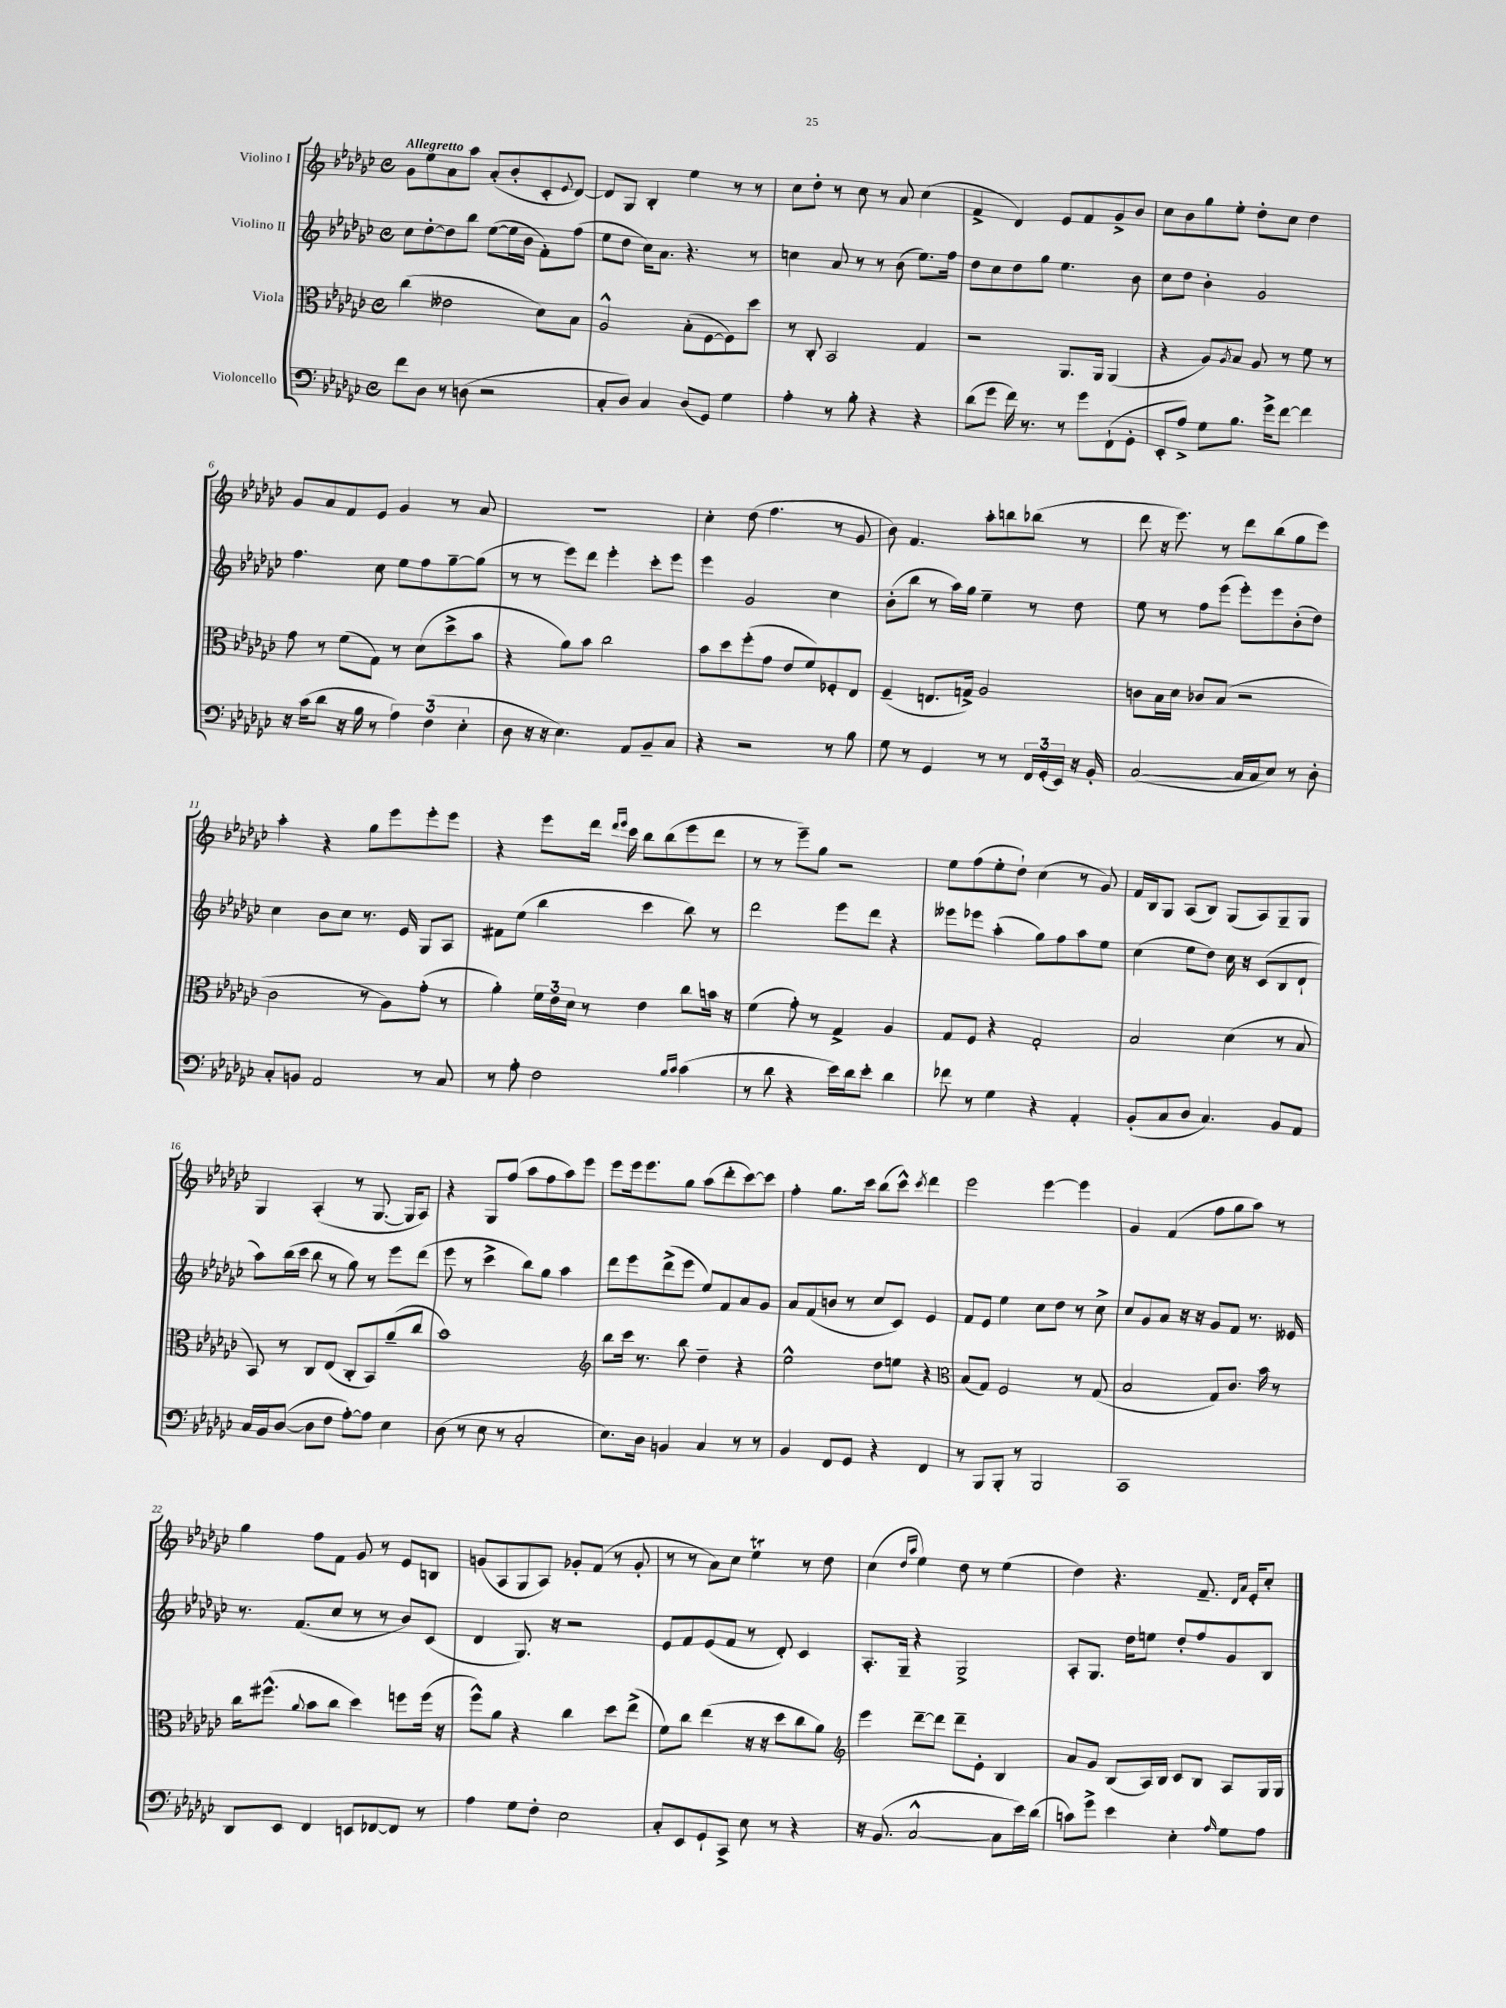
<<
\new StaffGroup <<
\new Staff = "s0" \with { instrumentName = "Violino I" } {
    \clef treble \key ges \major \defaultTimeSignature \time 4/4 \tempo "Allegretto"
    ges'8 ees''8 aes'8 aes''8 aes'8-.( bes'8-. ces'8-. \appoggiatura { ees'8 } des'8~) |
    des'8 ges8 bes4-. ees''4 r8 r8 |
    ces''8 des''8-. r8 ces''8 r8 aes'8 ces''4( |
    f'4-> des'4) ees'8 f'8 ges'8-> bes'8 |
    ces''8 bes'8 ges''8 ees''8-. des''8-. ces''8 des''4 |
    ges'8 aes'8 f'8 ees'8 ges'4 r8 aes'8 |
    R1 |
    ces''4-. des''8( f''4. r8 ges'8 |
    bes'8) f'4. aes''8-. b''8 bes''8( r8 |
    des'''8 r16 ees'''8.) r8 des'''8 bes''8( ges''8 ees'''8) |
    aes''4-. r4 ges''8 ees'''8 ees'''8-. ees'''8 |
    r4 ees'''8 des'''16 \grace { des'''16 ees'''16 } ces'''16 bes''8 bes''8( ees'''8 des'''8 |
    r8 r8 ees'''8--) ges''8 r2 |
    ees''8 f''8( ees''8-. des''8-!) ces''4( r8 ges'8) |
    f'16 bes16 ges8 aes8( bes8) ges8( aes8) ges8-- ges8 |
    ges4 aes4-.( r8 ges8.~ ges16 aes8) |
    r4 ges8 f''8( aes''8 f''8 aes''8) ees'''8 |
    ees'''8 ees'''16 ees'''8. ges''8 aes''8( des'''8-. ces'''8~) ces'''8 |
    f''4-. ges''8. ces'''16 bes''8( ces'''8-^) \acciaccatura { ces'''8 } des'''4 |
    ees'''2 ees'''4~ ees'''4 |
    ges'4 f'4( f''8 ges''8 aes''8) r8 |
    ges''4 f''8 f'8 ges'8 r8 ees'8 b8 |
    g'8( aes8 ges8 aes8) ges'8-. f'8( r8 ges'8-. |
    r8 r8 aes'8) ces''8 ees''4\trill r8 des''8 |
    ces''4( \grace { des''16 aes''16 } ees''4) des''8 r8 ees''4( |
    des''4) r4. f'8.-- \grace { des'16 aes'16 } ees'16-. ces''8-. \bar "|." |
}
\new Staff = "s1" \with { instrumentName = "Violino II" } {
    \clef treble \key ges \major \defaultTimeSignature \time 4/4
    ces''8 des''8~-. des''8 bes''8 ees''8~( ees''16 bes'16 f'8-.) f''8( |
    ees''8 des''8 ces''16) aes'8. r4. r8 |
    c''4 aes'8 r8 r8 bes'8( ees''8.) f''16 |
    des''8 ces''8 des''8 ges''8 ees''4. bes'8 |
    ces''8 des''8 bes'4-. ges'2 |
    f''4. ces''8 ees''8 f''8 ges''8~-- ges''8( |
    r8 r8 ees'''8) des'''8 ees'''4-. ces'''8-. ees'''8 |
    ees'''4 ges'2 ces''4 |
    bes'8-.( bes''8 r8 aes''16) ges''16 ees''4-- r8 des''8 |
    ees''8 r8 f''8 ees'''8( ees'''8-.) ees'''8 bes'8-.( des''8) |
    ces''4 bes'8 ces''8 r8. ees'16 ges8 aes8 |
    fis'8 ees''8( bes''4 ces'''4 bes''8) r8 |
    des'''2 ees'''8 des'''8 r4 |
    eeses'''8 ees'''8 aes''4-.( ges''8) f''8 aes''8 ees''8 |
    ces''4( ees''8 des''8) ces''16 r16 ces'8( bes8 des'8-! |
    aes''8) bes''16( ces'''16 bes''8 r8 ges''8) r8 ees'''8 des'''8( |
    ees'''8 r8 ces'''4-> bes''8) ges''8 aes''4 |
    des'''8 ees'''8 des'''8->( ees'''8 ees''8) f'8 aes'8 ges'8 |
    aes'8 f'8( b'8 r8 ces''8 ces'8) ees'4 |
    f'8 ees'8 ees''4 ces''8 des''8 r8 ces''8-> |
    ces''8 ges'8 aes'8 r16 r16 ges'8 f'8 r8. eeses'16 |
    r8. f'8.( ces''8 r8 r8 bes'8) ces'8( |
    des'4 ges8.) r16 r2 |
    ees'8 f'8 ees'8( f'8 r8 des'8-.) ces'4 |
    aes8.-. ges16-- r4 ges2-> |
    aes8-. ges8. des''16 e''8 des''8-. f''8 ges'8 bes8 \bar "|." |
}
\new Staff = "s2" \with { instrumentName = "Viola" } {
    \clef alto \key ges \major \defaultTimeSignature \time 4/4
    ces''4( eeses'2 des'8) bes8 |
    aes2-^ bes8-.( f8~ f8) des''8 |
    r8 ces8-. bes,2 ges4 |
    r2 aes,8. aes,16 aes,4( |
    r4 aes8) \acciaccatura { aes8 } bes8 aes8 r8 f'8 r8 |
    ges'8 r8 f'8( ges8) r8 des'8( des''8-> bes'8 |
    r4 aes'8) bes'8 ces''2 |
    bes'8 des''8 f''8-.( ges'8 ees'8 f'8) fes8-. ees8 |
    f4--( e8. g16->) aes2 |
    c'8 bes16 des'16 ces'8 bes8( r2 |
    ces'2 r8 aes8) ges'8-.( r8 |
    aes'4-.) \tuplet 3/2 { f'16 ees'16 des'16 } r8 ees'4 ces''8 b'16 r16 |
    f'4( ges'8-.) r8 ges4-> aes4 |
    ges8 f8 r4 ges2-. |
    bes2 des'4( r8 bes8 |
    bes,8) r8 ces8 ees8( ces8-. bes,8) aes'8--( ces''8 |
    bes'1) |
    \clef treble bes''8 ces'''16 r8. bes''8 des''4-- r4 |
    ees''2-^ des''8 e''8 r4 |
    \clef alto bes8( ges8) f2 r8 ges8( |
    bes2 ges8) ces'8. bes'16 r8 |
    ces''16 fis''8.-^( \appoggiatura { aes'8 } bes'8 ces''8 des''4) f''8 f''16( r16 |
    f''8-^) aes'8 r4 ces''4 des''8 ees''8->( |
    f'8) ces''8 ees''4( r16 r16 des''8 ces''8 aes'8) |
    \clef treble ees'''4 des'''8~-- des'''8 des'''8-- ees'8-. bes4 |
    aes'8 ges'8 bes8( aes16) bes16 ces'8 bes8 aes8 ges16 ges16 \bar "|." |
}
\new Staff = "s3" \with { instrumentName = "Violoncello" } {
    \clef bass \key ges \major \defaultTimeSignature \time 4/4
    f'8 des8 r8 d8( r2 |
    ces8-. des8) ces4 des8( ges,8) ges4 |
    aes4-. r8 bes8-. r4 r4 |
    des'8( ges'8 f'16) r8. r8 ges'8 f,8-!( ges,8-. |
    ees,8-. aes8->) ges8 bes8. ges'16-> f'8~ f'4 |
    r16 ces'16( des'8 r16 bes16 r8 \tuplet 3/2 { aes4) f4( ees4-. } |
    des8 r16 r16 ees4.) aes,8 bes,8-- ces8 |
    r4 r2 r8 bes8 |
    ges8 r8 ges,4 r8 r8 \tuplet 3/2 { f,16 ges,16-.( ees,16) } r16 bes,16-. |
    ces2~( ces16 ces16 ees8) r8 des8-. |
    ces8-. b,8 aes,2 r8 ces8 |
    r8 aes8-. f2 \grace { bes16 ces'16 } ces'4( |
    r8 des'8 r4 ees'16) des'16 ees'8-. des'4 |
    fes'8 r8 ges4 r4 aes,4-. |
    bes,8-.( ces8 des8 ces4.) bes,8 aes,8 |
    ces16 bes,16 des8~( des8 f8 aes8~-.) aes8 ees4 |
    des8( r8 ees8 r8 ces2-. |
    ees8.) des16 b,4 ces4 r8 r8 |
    bes,4 f,8 ges,8 r4 f,4 |
    r8 bes,,8 bes,,8-. r8 bes,,2 |
    ces,1 |
    des,8 ees,8 f,4 e,8 fes,8~ fes,8 r8 |
    aes4 ges8 f8-. ees2 |
    ces8-. ees,8 ges,8-! ces,8-> ees8 r8 r4 |
    r16 bes,8.( ces2~-^ ces8 ees'16) des'16( |
    c'8) ges'8-> ees'4 ees4-. \grace { aes16 } ges8 aes8 \bar "|." |
}
>>
>>
